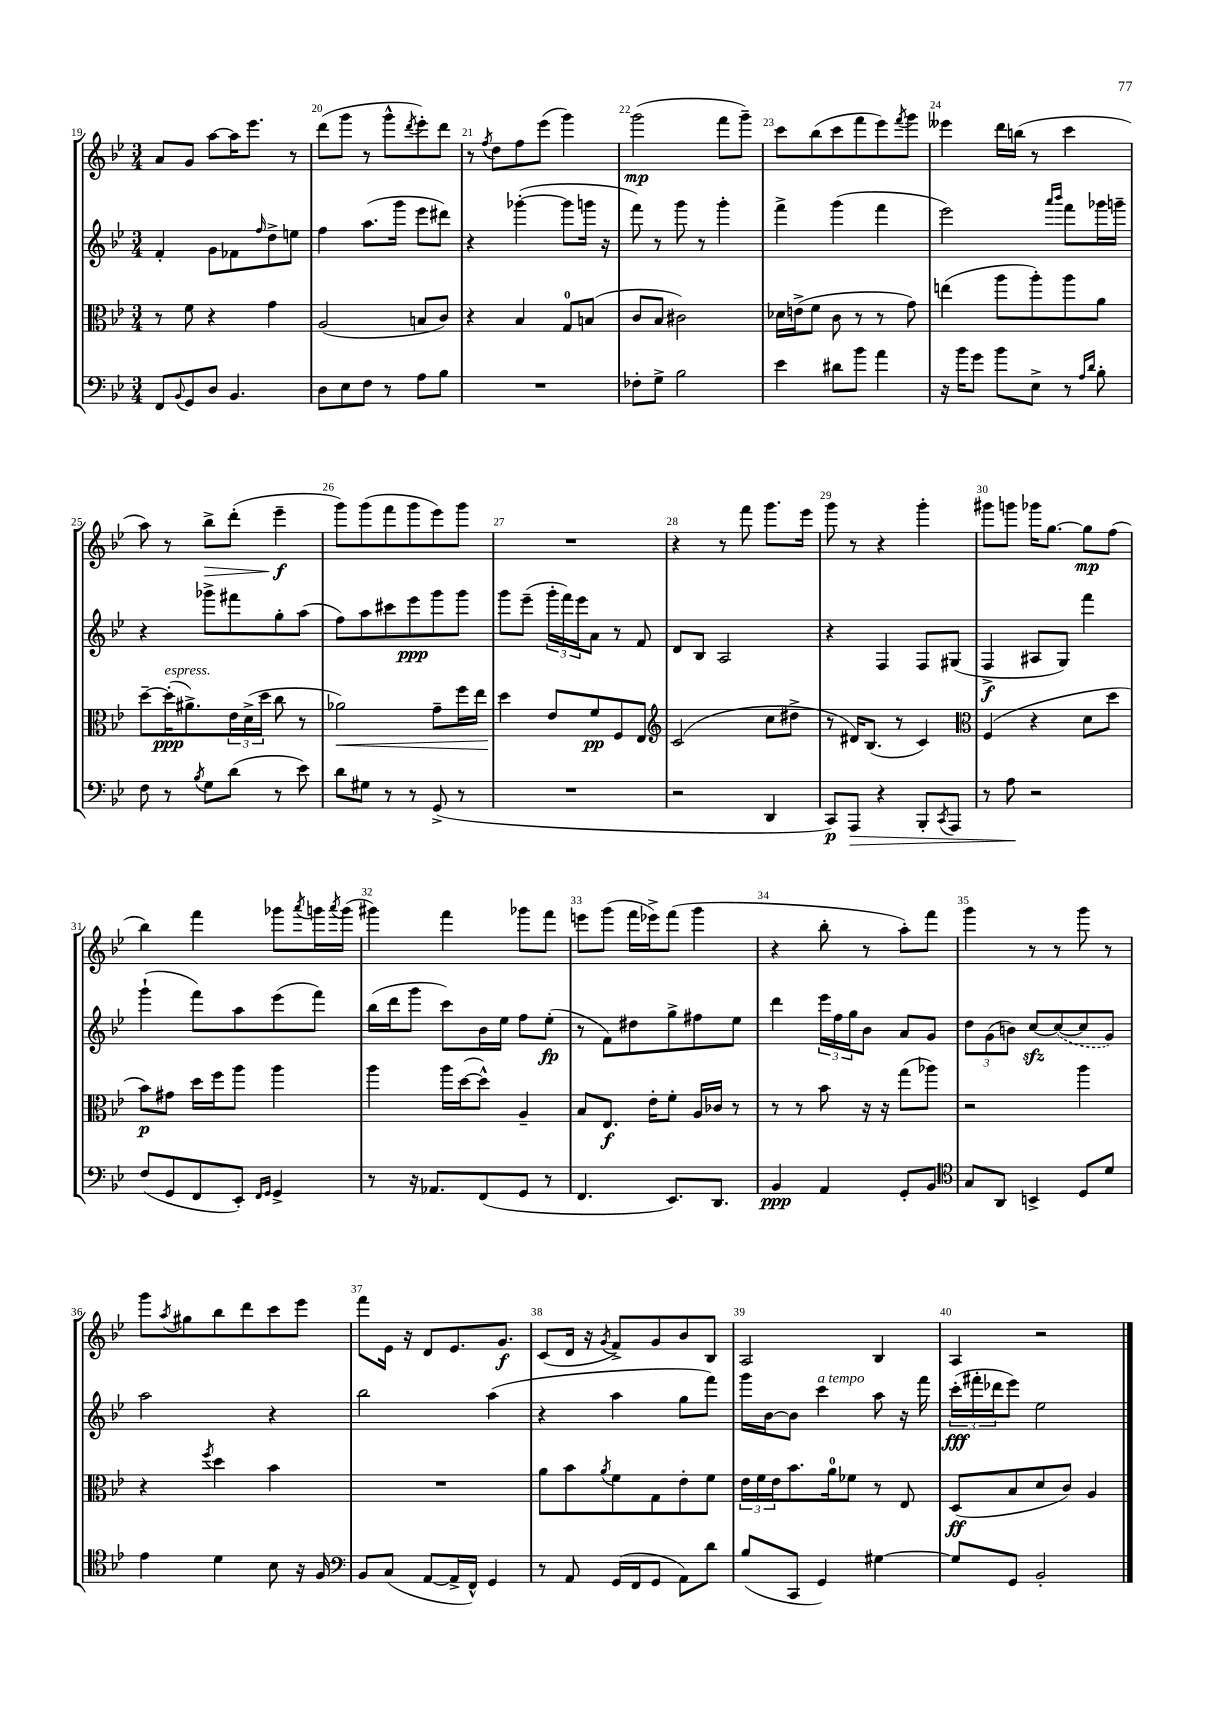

**kern	**kern	**kern	**kern
*staff4	*staff3	*staff2	*staff1
*clefF4	*clefC3	*clefG2	*clefG2
*k[b-e-]	*k[b-e-]	*k[b-e-]	*k[b-e-]
*M3/4	*M3/4	*M3/4	*M3/4
8FF	8r	4f'	8a
8qqBB-	.	.	.
8GG	8f	.	8g
8D	4r	8g	[8aa
4.BB-	.	8f-	16aa]
.	.	.	8.eee-
.	.	16qqff	.
.	4g	8dd^	.
.	.	8ee	8r
=	=	=	=
8D	(2A	4ff	(8ddd
8E-	.	.	8ggg
8F	.	(8.aa	8r
8r	.	.	8ggg^^
.	.	16ggg	.
.	.	.	8qddd
8A	8B	8eee-	8eee-')
8B-	8c)	8ddd#)	8ddd
=	=	=	=
2.r	4r	4r	8r
.	.	.	8qff
.	.	.	8dd
.	4B-	([4ggg-'	8ff
.	.	.	(8eee-
.	8G	8ggg-]	4ggg)
.	(8B	16ggg	.
.	.	16r	.
=	=	=	=
8F-'	8c	8fff)	(2ggg
8G^	8B-	8r	.
2B-	2c#)	8ggg	.
.	.	8r	.
.	.	4ggg'	8fff
.	.	.	8ggg~)
=	=	=	=
4e-	16d-	4fff^	8ccc
.	(16e^	.	.
.	8f	.	(8bb-
8d#	8c	(4ggg	8ccc
8b-	8r	.	8fff
4a	8r	4fff	8eee-)
.	.	.	8qfff
.	8g)	.	8ggg
=	=	=	=
16r	(4ee	2eee-)	4eee--
16b-	.	.	.
8g	.	.	.
8b-	8aa	.	16ddd
.	.	.	(16bb
8E-^	8aa')	.	8r
.	.	16qqaaa	.
.	.	16qqbbb-	.
8r	8aa	8fff	4ccc
16qqA	.	.	.
16qqd	.	.	.
8B-'	8a	16ggg-	.
.	.	16ggg~	.
=	=	=	=
8F	[8dd~	4r	8aa)
8r	(16dd']	.	8r
.	8.a#^)	.	.
8qB-	.	.	.
8G	.	8ggg-^	8bb-^
(8d	24e-	8fff#	(8ddd'
.	(24d^	.	.
.	24dd	.	.
8r	8cc	8gg'	4eee-~
8e-)	8r	(8aa	.
=	=	=	=
8d	2a-)	8ff)	8ggg)
8G#	.	8aa	(8ggg
8r	.	8ccc#	8fff
8r	.	8eee-	8ggg
(8GG^	8g~	8ggg	8eee-)
8r	16ff	8ggg	8ggg
.	16ee-	.	.
=	=	=	=
2.r	4dd	8ggg	2.r
.	.	(8eee-~	.
.	8e-	24ggg'	.
.	.	24fff)	.
.	.	24eee-	.
.	8f	8a	.
.	8F	8r	.
.	8E-	8f	.
=	=	=	=
*	*clefG2	*	*
2r	(2c	8d	4r
.	.	8B-	.
.	.	2A	8r
.	.	.	8fff
4DD	8cc	.	8.ggg
.	8dd#^	.	.
.	.	.	16eee-
=	=	=	=
8CC)	8r	4r	8ggg
8AAA	16d#)	.	8r
.	(8.B-	.	.
4r	.	4F	4r
.	8r	.	.
8BBB-'	4c)	8F	4ggg'
8qCC	.	.	.
8AAA	.	(8G#	.
=	=	=	=
*	*clefC3	*	*
8r	(4F	4F^	8ggg#
8A	.	.	8ggg
2r	4r	8A#	16ggg-
.	.	.	[8.gg
.	.	8G)	.
.	8d	4fff	8gg]
.	8dd	.	(8ff
=	=	=	=
(8F	8b-)	(4ggg`	4bb-)
8GG	8g#	.	.
8FF	16dd	8fff)	4fff
.	16ff	.	.
8EE-')	8aa	8aa	.
16qqFF	.	.	.
16qqGG	.	.	.
4GG^	4aa	(8eee-	8ggg-
.	.	.	8qaaa
.	.	8fff)	16ggg
.	.	.	8qaaa
.	.	.	(16ggg
=	=	=	=
8r	4aa	(16bb-	4ggg#)
.	.	16ddd	.
16r	.	8ggg	.
8.AA-	.	.	.
.	16aa	8ccc)	4fff
.	([16dd	.	.
(8FF	8dd^^])	16b-	.
.	.	16ee-	.
8GG	4A~	8ff	8ggg-
8r	.	(8ee-'	8fff
=	=	=	=
4.FF	8B-	8r	8eee
.	8.E-	8f)	(8ggg
.	.	8dd#	16fff
.	16e-'	.	16eee-^)
8.EE-)	8f'	8gg^	(8fff
.	16A	8ff#	4ggg
8.DD	16c-	.	.
.	8r	8ee-	.
=	=	=	=
4BB-	8r	4ddd	4r
.	8r	.	.
4AA	8b-	24eee-	8bb-'
.	.	24ff	.
.	.	24gg	.
.	16r	8b-	8r
.	16r	.	.
8GG'	(8gg	8a	8aa')
8BB-	8aa-)	8g	8fff
=	=	=	=
*clefC4	*	*	*
8G	2r	12dd	4ggg
.	.	(12g	.
8AA	.	.	.
.	.	12b)	.
4BB^	.	[8cc	8r
.	.	(8cc_	8r
8D	4aa	8cc]	8ggg
8d	.	8g)	8r
=	=	=	=
4e-	4r	2aa	8ggg
.	.	.	8qaa
.	.	.	8gg#
.	8qff	.	.
4d	4dd	.	8bb-
.	.	.	8ddd
8B-	4b-	4r	8ccc
16r	.	.	8eee-
16F	.	.	.
=	=	=	=
*clefF4	*	*	*
8BB-	2.r	2bb-	8fff
(8C	.	.	16e-
.	.	.	16r
[8AA	.	.	8d
16AA^]	.	.	8.e-
16FF^^)	.	.	.
4GG	.	(4aa	.
.	.	.	8.g
=	=	=	=
8r	8a	4r	(8c
8AA	8b-	.	16d
.	.	.	16r
.	8qa	.	8qg
(16GG	8f	4aa	8f^)
16FF	.	.	.
8GG	8G	.	8g
8AA)	8e-'	8gg	8b-
8d	8f	8fff)	8B-
=	=	=	=
(8B-	24e-	16ggg	2A
.	24f	.	.
.	.	[16b-	.
.	24e-	.	.
8CC	8.b-	8b-]	.
4GG)	.	4ccc	.
.	16a	.	.
.	8f-	.	.
[4G#	8r	8aa	4B-
.	8E-	16r	.
.	.	16fff	.
=	=	=	=
8G#]	(8D	(24ccc'	4A
.	.	24fff#'	.
.	.	24ddd-	.
8GG	8B-	8eee-)	.
2BB-'	8d	2ee-	2r
.	8c)	.	.
.	4A	.	.
==	==	==	==
*-	*-	*-	*-
